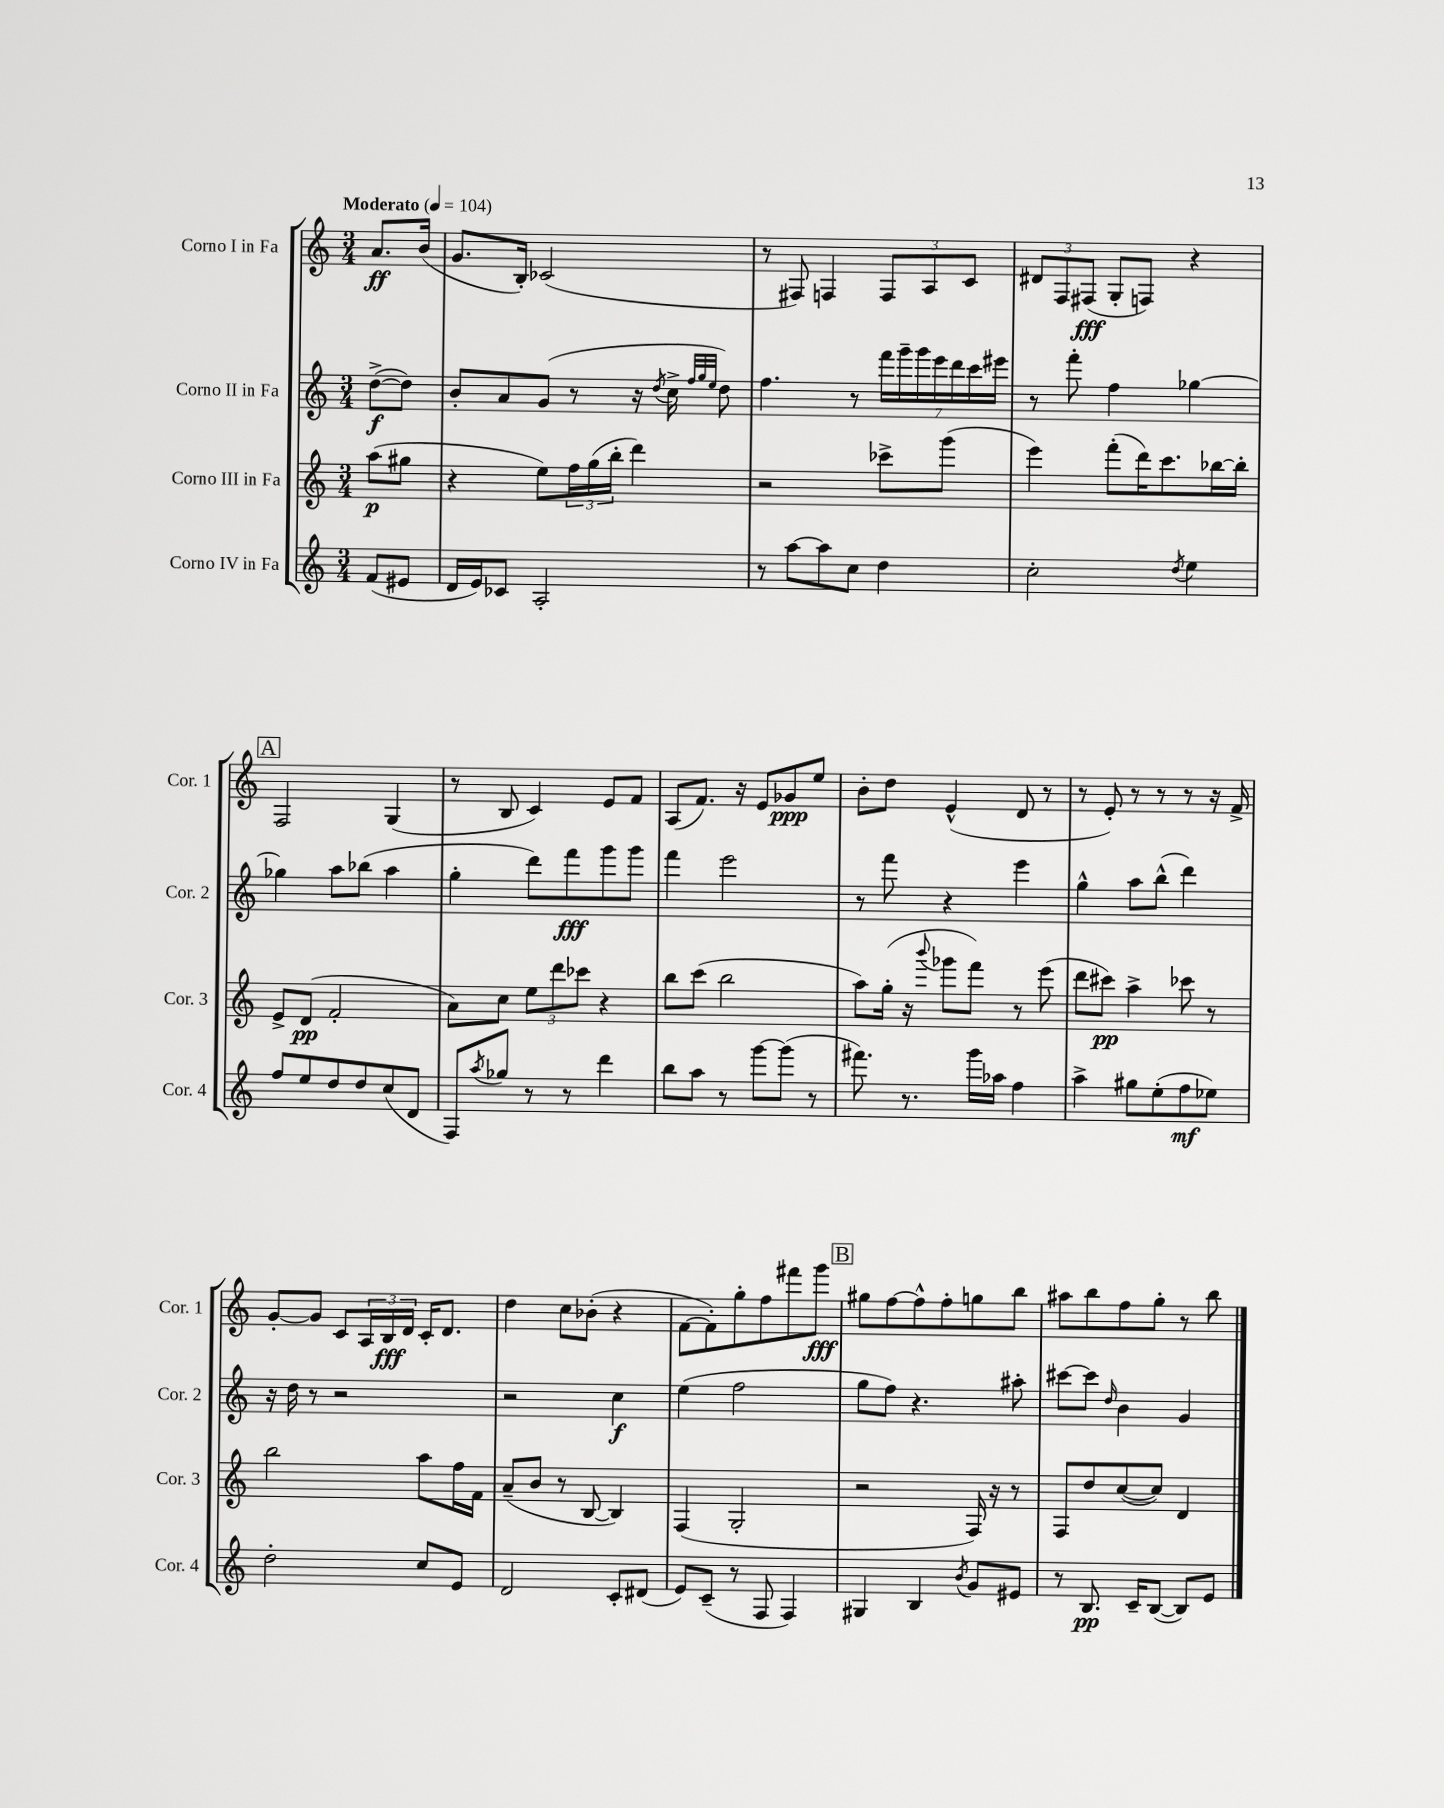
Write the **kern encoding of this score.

**kern	**dynam	**kern	**dynam	**kern	**dynam	**kern	**dynam
*part4	*part4	*part3	*part3	*part2	*part2	*part1	*part1
*staff4	*staff4	*staff3	*staff3	*staff2	*staff2	*staff1	*staff1
*I"Corno IV in Fa	*	*I"Corno III in Fa	*	*I"Corno II in Fa	*	*I"Corno I in Fa	*
*I'Cor. 4	*	*I'Cor. 3	*	*I'Cor. 2	*	*I'Cor. 1	*
*clefG2	*	*clefG2	*	*clefG2	*	*clefG2	*
*k[]	*	*k[]	*	*k[]	*	*k[]	*
*M3/4	*	*M3/4	*	*M3/4	*	*M3/4	*
*MM104	*	*MM104	*	*MM104	*	*MM104	*
=	=	=	=	=	=	=	=
!	!	!	!	!	!	!LO:TX:a:B:t=Moderato	!
(8f/L	.	(8aa\L	p	([8dd^\L	f	8.a/L	ff
8e#X/J	.	8gg#X\J	.	8dd\J])	.	.	.
.	.	.	.	.	.	(16b/Jk	.
=1	=1	=1	=1	=1	=1	=1	=1
16d/LL	.	4r	.	8b'/L	.	8.g/L	.
16e/J)	.	.	.	.	.	.	.
8c-X/J	.	.	.	8a/	.	.	.
.	.	.	.	.	.	16B'/Jk)	.
2A'/	.	8ee\L)	.	(8g/J	.	(2c-X/	.
.	.	24ff\L	.	8r	.	.	.
.	.	(24gg\	.	.	.	.	.
.	.	24bb'\JJ	.	.	.	.	.
.	.	4ddd\)	.	16r	.	.	.
.	.	.	.	8qdd/	.	.	.
.	.	.	.	16cc^\	.	.	.
.	.	.	.	32qqff/LLL	.	.	.
.	.	.	.	32qqgg/	.	.	.
.	.	.	.	32qqee/JJJ	.	.	.
.	.	.	.	8dd\)	.	.	.
=2	=2	=2	=2	=2	=2	=2	=2
8r	.	2r	.	4.ff\	.	8r	.
[8aa\L	.	.	.	.	.	8F#X/)	.
8aa\]	.	.	.	.	.	4Fn/	.
8cc\J	.	.	.	8r	.	.	.
4dd\	.	8ccc-X^\L	.	28fff\LL	.	12F/L	.
.	.	.	.	28ggg~\	.	.	.
.	.	.	.	28ggg\	.	.	.
.	.	.	.	.	.	12A/	.
.	.	.	.	28eee\	.	.	.
.	.	(8ggg\J	.	.	.	.	.
.	.	.	.	28ddd\	.	.	.
.	.	.	.	.	.	12c/J	.
.	.	.	.	28ccc\	.	.	.
.	.	.	.	28eee#X\JJ	.	.	.
=3	=3	=3	=3	=3	=3	=3	=3
2cc'\	.	4eee\)	.	8r	.	12d#X/L	.
.	.	.	.	.	.	12F/	.
.	.	.	.	8fff'\	.	.	.
.	.	.	.	.	.	(12F#X/J	fff
.	.	(8fff'\L	.	4ff\	.	8G'/L	.
.	.	16ddd\K)	.	.	.	8Fn/J)	.
.	.	8.ccc\	.	.	.	.	.
8qdd/	.	.	.	.	.	.	.
4ee\	.	.	.	[4gg-X\	.	4r	.
.	.	[16bb-X\L	.	.	.	.	.
.	.	16bb-'\JJ]	.	.	.	.	.
!!LO:LB:g=z
!!LO:REH:place=s1:t=A
=4	=4	=4	=4	=4	=4	=4	=4
8ff/L	.	8e^/L	.	4gg-X\]	.	2F/	.
8ee/	.	(8d/J	pp	.	.	.	.
8dd/	.	2f'/	.	8aa\L	.	.	.
8dd/	.	.	.	(8bb-X\J	.	.	.
(8cc/	.	.	.	4aa\	.	(4G/	.
8d/J	.	.	.	.	.	.	.
=5	=5	=5	=5	=5	=5	=5	=5
8F/L)	.	8a\L)	.	4gg'\	.	8r	.
8qaa/	.	.	.	.	.	.	.
8gg-X/J	.	8cc\J	.	.	.	8B/	.
8r	.	12ee\L	.	8ddd\L)	.	4c/)	.
.	.	12ddd\	.	.	.	.	.
8r	.	.	.	8fff\	fff	.	.
.	.	12ccc-X\J	.	.	.	.	.
4ddd\	.	4r	.	8ggg\	.	8e/L	.
.	.	.	.	8ggg\J	.	8f/J	.
=6	=6	=6	=6	=6	=6	=6	=6
8bb\L	.	8bb\L	.	4fff\	.	(8A/L	.
8aa\J	.	(8ccc\J	.	.	.	8.f/J)	.
8r	.	2bb\	.	2eee\	.	.	.
.	.	.	.	.	.	16r	.
[8ggg\L	.	.	.	.	.	8e/L	.
(8ggg\J]	.	.	.	.	.	8g-X/	ppp
8r	.	.	.	.	.	8ee/J	.
=7	=7	=7	=7	=7	=7	=7	=7
8.fff#X\)	.	8aa\L)	.	8r	.	8b'\L	.
.	.	(16gg'\Jk	.	8fff\	.	8dd\J	.
8.r	.	16r	.	.	.	.	.
.	.	8qqbbb/	.	.	.	.	.
.	.	8ggg-X\L	.	4r	.	(4e^^/	.
16ggg\LL	.	8fff\J)	.	.	.	.	.
16aa-X\JJ	.	.	.	.	.	.	.
4ff\	.	8r	.	4eee\	.	8d/	.
.	.	(8eee\	.	.	.	8r	.
=8	=8	=8	=8	=8	=8	=8	=8
4aa^\	.	8ddd\L	.	4gg^^\	.	8r	.
.	.	8ccc#X\J)	pp	.	.	8e'/)	.
8gg#X\L	.	4aa^\	.	8aa\L	.	8r	.
(8ee'\	.	.	.	(8bb^^\J	.	8r	.
8ff\	mf	8ccc-X\	.	4ddd\)	.	8r	.
8ee-X\J)	.	8r	.	.	.	16r	.
.	.	.	.	.	.	16f^/	.
!!LO:LB:g=z
=9	=9	=9	=9	=9	=9	=9	=9
2dd'\	.	2bb\	.	16r	.	[8g'/L	.
.	.	.	.	16dd\	.	.	.
.	.	.	.	8r	.	8g/J]	.
.	.	.	.	2r	.	8c/L	.
.	.	.	.	.	.	24A/L	.
.	.	.	.	.	.	24B/	fff
.	.	.	.	.	.	24d/JJ	.
8cc/L	.	8aa\L	.	.	.	16c'/KL	.
.	.	.	.	.	.	8.d/J	.
8e/J	.	16ff\L	.	.	.	.	.
.	.	16f\JJ	.	.	.	.	.
=10	=10	=10	=10	=10	=10	=10	=10
2d/	.	(8a~/L	.	2r	.	4dd\	.
.	.	8b/J	.	.	.	.	.
.	.	8r	.	.	.	8cc\L	.
.	.	[8B/	.	.	.	(8b-X'\J	.
8c'/L	.	4B/])	.	4cc\	f	4r	.
(8d#X/J	.	.	.	.	.	.	.
=11	=11	=11	=11	=11	=11	=11	=11
8e/L)	.	(4F/	.	(4ee\	.	[8f\L	.
(8c~/J	.	.	.	.	.	8f'\])	.
8r	.	2G'/	.	2ff\	.	8gg'\	.
8F/	.	.	.	.	.	8ff\	.
4F/)	.	.	.	.	.	8fff#X\	.
.	.	.	.	.	.	8ggg\J	fff
!!LO:REH:place=s1:t=B
=12	=12	=12	=12	=12	=12	=12	=12
4G#X/	.	2r	.	8gg\L	.	8gg#X\L	.
.	.	.	.	8ff\J)	.	[8ff\	.
4B/	.	.	.	4.r	.	8ff^^\]	.
.	.	.	.	.	.	8ff'\	.
8qb/	.	.	.	.	.	.	.
8g/L	.	16F/)	.	.	.	8ggn\	.
.	.	16r	.	.	.	.	.
8e#X/J	.	8r	.	8aa#X'\	.	8bb\J	.
=13	=13	=13	=13	=13	=13	=13	=13
8r	.	8F/L	.	[8ccc#X\L	.	8aa#X\L	.
8.B/	pp	8dd/	.	8ccc#\J]	.	8bb\	.
.	.	.	.	16qqdd/	.	.	.
.	.	([8cc/	.	4b\	.	8ff\	.
16c~/KL	.	.	.	.	.	.	.
([8B/J	.	8cc/J])	.	.	.	8gg'\J	.
8B/L])	.	4d/	.	4g/	.	8r	.
8e/J	.	.	.	.	.	8bb\	.
==	==	==	==	==	==	==	==
*-	*-	*-	*-	*-	*-	*-	*-
